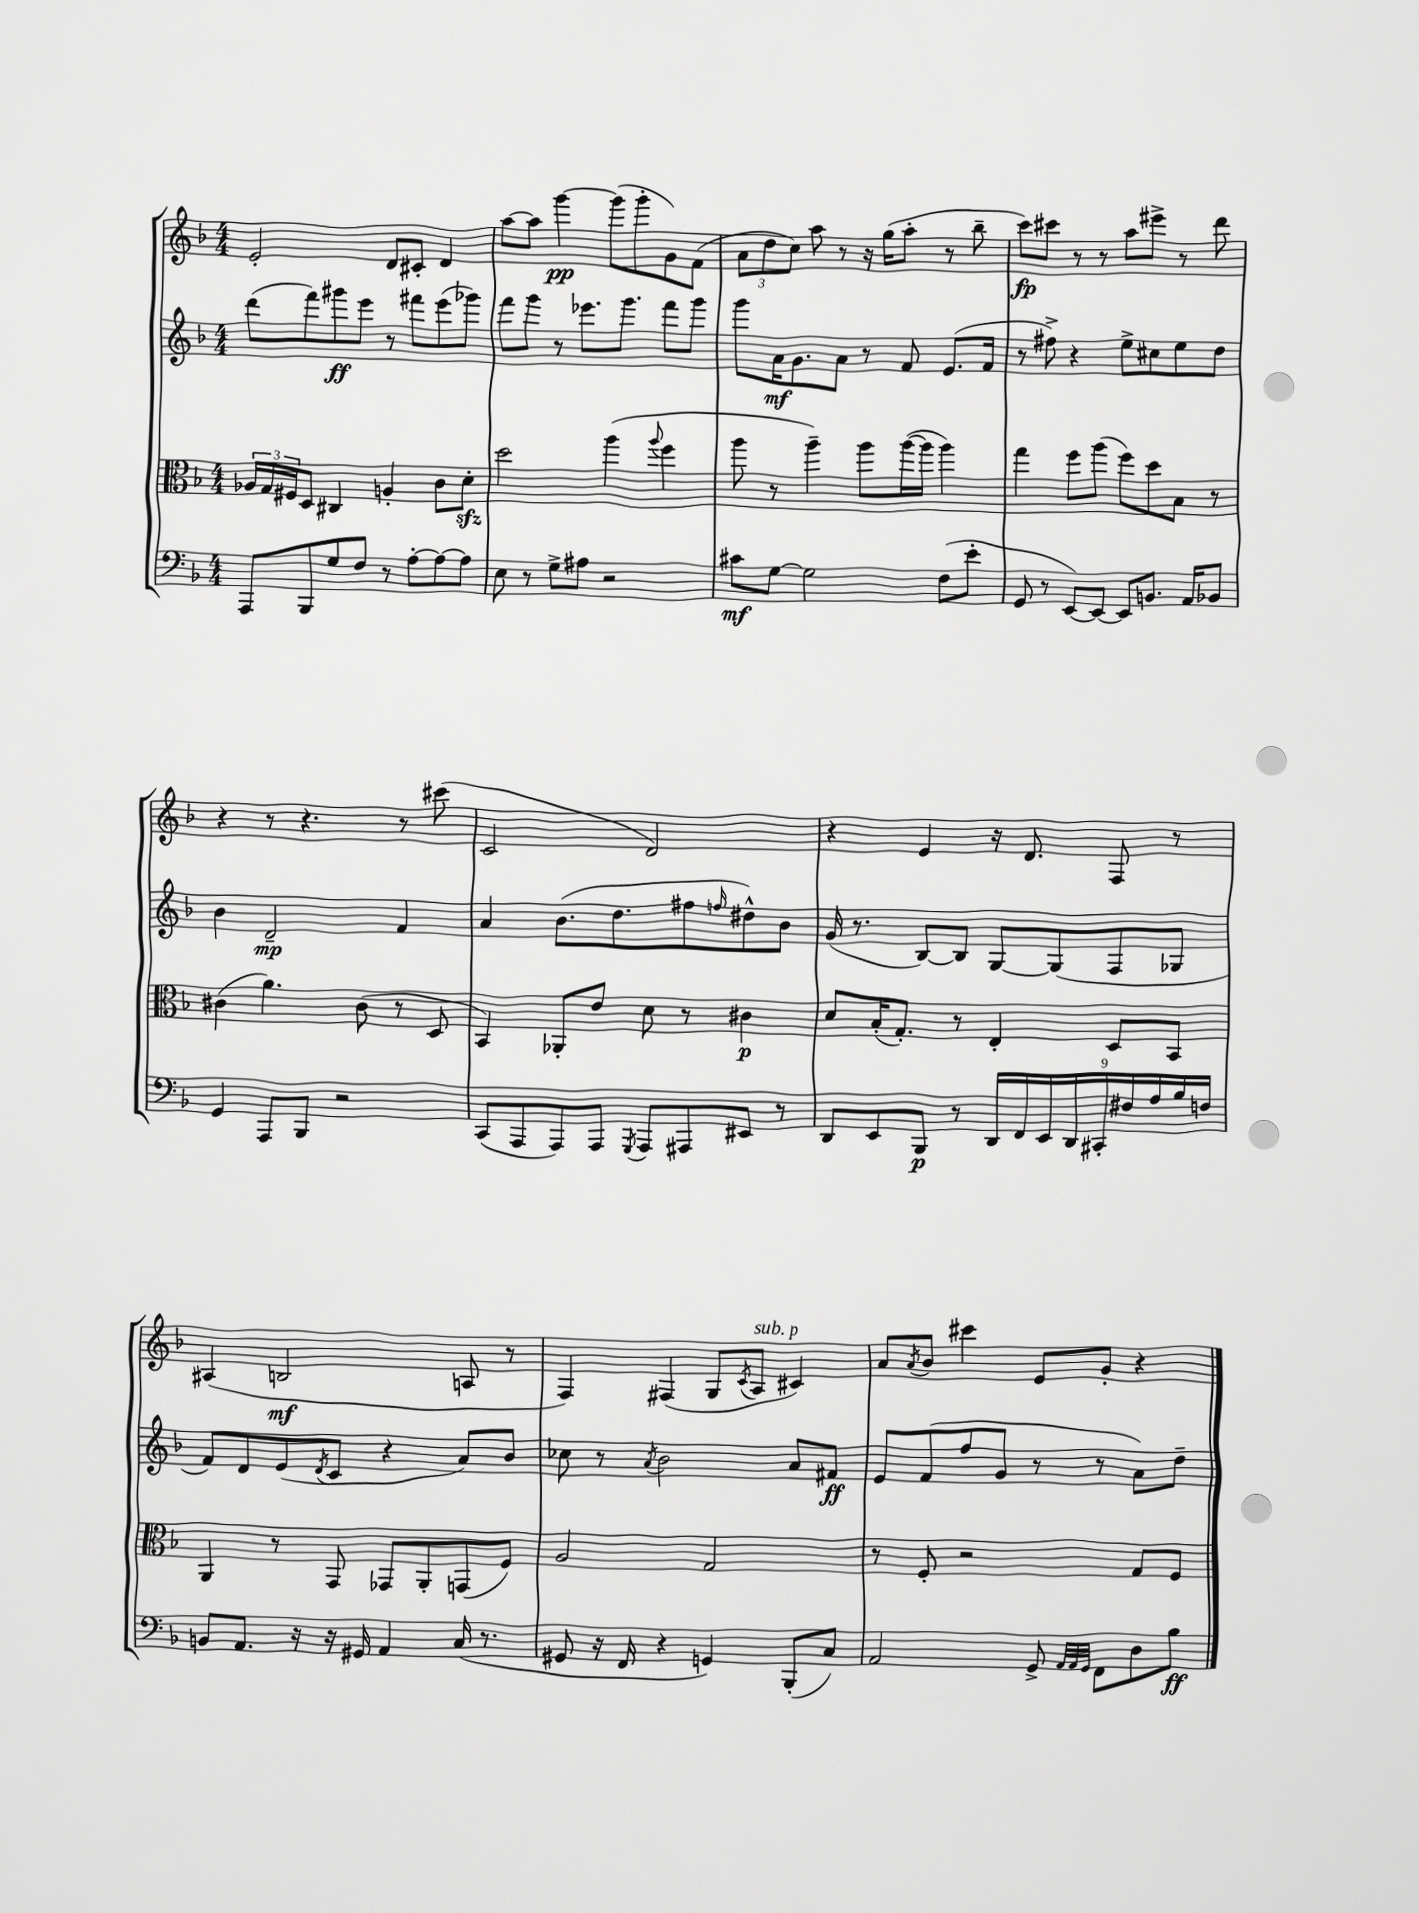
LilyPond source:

<<
\new StaffGroup <<
\new Staff = "s0" {
    \clef treble \key f \major \numericTimeSignature \time 4/4
    e'2-. d'8 cis'8-. d'4 |
    a''8~ a''8 g'''4~\pp g'''8( g'''8-. g'8) f'8( |
    \tuplet 3/2 { a'8 d''8 c''8) } a''8 r8 r16 g''16( a''8-. r8 bes''8-- |
    c'''8\fp) cis'''8 r8 r8 a''8 eis'''8-> r8 d'''8 |
    r4 r8 r4. r8 cis'''8( |
    c'2 d'2) |
    r4 e'4 r16 d'8. f8 r8 |
    ais4( b2\mf a8 r8 |
    f4) fis4( g8 \acciaccatura { c'8 } a8^\markup { \italic "sub. p" } cis'4) |
    a'8 \acciaccatura { a'8 } bes'8 cis'''4 e'8 g'8-. r4 \bar "|." |
}
\new Staff = "s1" {
    \clef treble \key f \major \numericTimeSignature \time 4/4
    d'''8( f'''8) gis'''8\ff e'''8 r8 fis'''8 e'''8( ges'''8) |
    f'''8 g'''8 r8 ees'''8. g'''8. f'''8 g'''8 |
    g'''8 a'16\mf g'8. a'8 r8 f'8 e'8.( f'16 |
    r8 fis''8->) r4 e''8-> cis''8 e''8 d''8 |
    bes'4 d'2--\mp f'4 |
    a'4 bes'8.( d''8. fis''8 \grace { f''16 } dis''8-^) bes'8 |
    g'16( r8. bes8~) bes8 g8~ g8( f8 ges8 |
    f'8) d'8 e'8( \acciaccatura { d'8 } c'8 r4 a'8) bes'8 |
    ces''8 r8 \acciaccatura { a'8 } bes'2 a'8 fis'8\ff |
    e'8 f'8( f''8 g'8 r8 r8 a'8) d''8-- \bar "|." |
}
\new Staff = "s2" {
    \clef alto \key f \major \numericTimeSignature \time 4/4
    \tuplet 3/2 { aes16 g16 fis16 } d8 cis4 a4-. c'8 d'8-.\sfz |
    d''2 a''4( \appoggiatura { a''8 } f''4 |
    a''8 r8 a''4--) a''8 a''16~( a''16 a''4) |
    g''4 f''8 a''8( f''8) d''8 bes8 r8 |
    cis'4( a'4.) cis'8( r8 d8 |
    bes,4) aes,8-. e'8 d'8 r8 cis'4\p |
    d'8 bes16-.( g8.-.) r8 e4-. d8 bes,8 |
    a,4 r8 g,8 ges,8 a,8-. g,8( f8) |
    a2 g2 |
    r8 f8-. r2 g8 f8 \bar "|." |
}
\new Staff = "s3" {
    \clef bass \key f \major \numericTimeSignature \time 4/4
    a,,8 bes,,8 g8 f8 r8 a8~-. a8~ a8 |
    e8 r8 g8-> ais8 r2 |
    cis'8\mf g8~ g2 f8( e'8-. |
    g,8 r8 e,8~) e,8~ e,8 b,8. a,16 bes,8 |
    g,4 a,,8 bes,,8 r2 |
    c,8( a,,8 a,,8) a,,8 \acciaccatura { g,,8 } a,,8 ais,,8 eis,8 r8 |
    d,8 e,8 bes,,8\p r8 \tuplet 9/8 { d,16 f,16 e,16 d,16 cis,16-. fis16 a16 bes16 f16 } |
    b,8 a,8. r16 r16 gis,16 a,4 c16( r8. |
    gis,8 r16 f,16 r4 g,4) bes,,8-.( c8) |
    a,2 g,8-> \grace { a,32 a,32 g,32 } f,8 d8 bes8\ff \bar "|." |
}
>>
>>
\layout { \context { \Score \remove "Bar_number_engraver" } }
